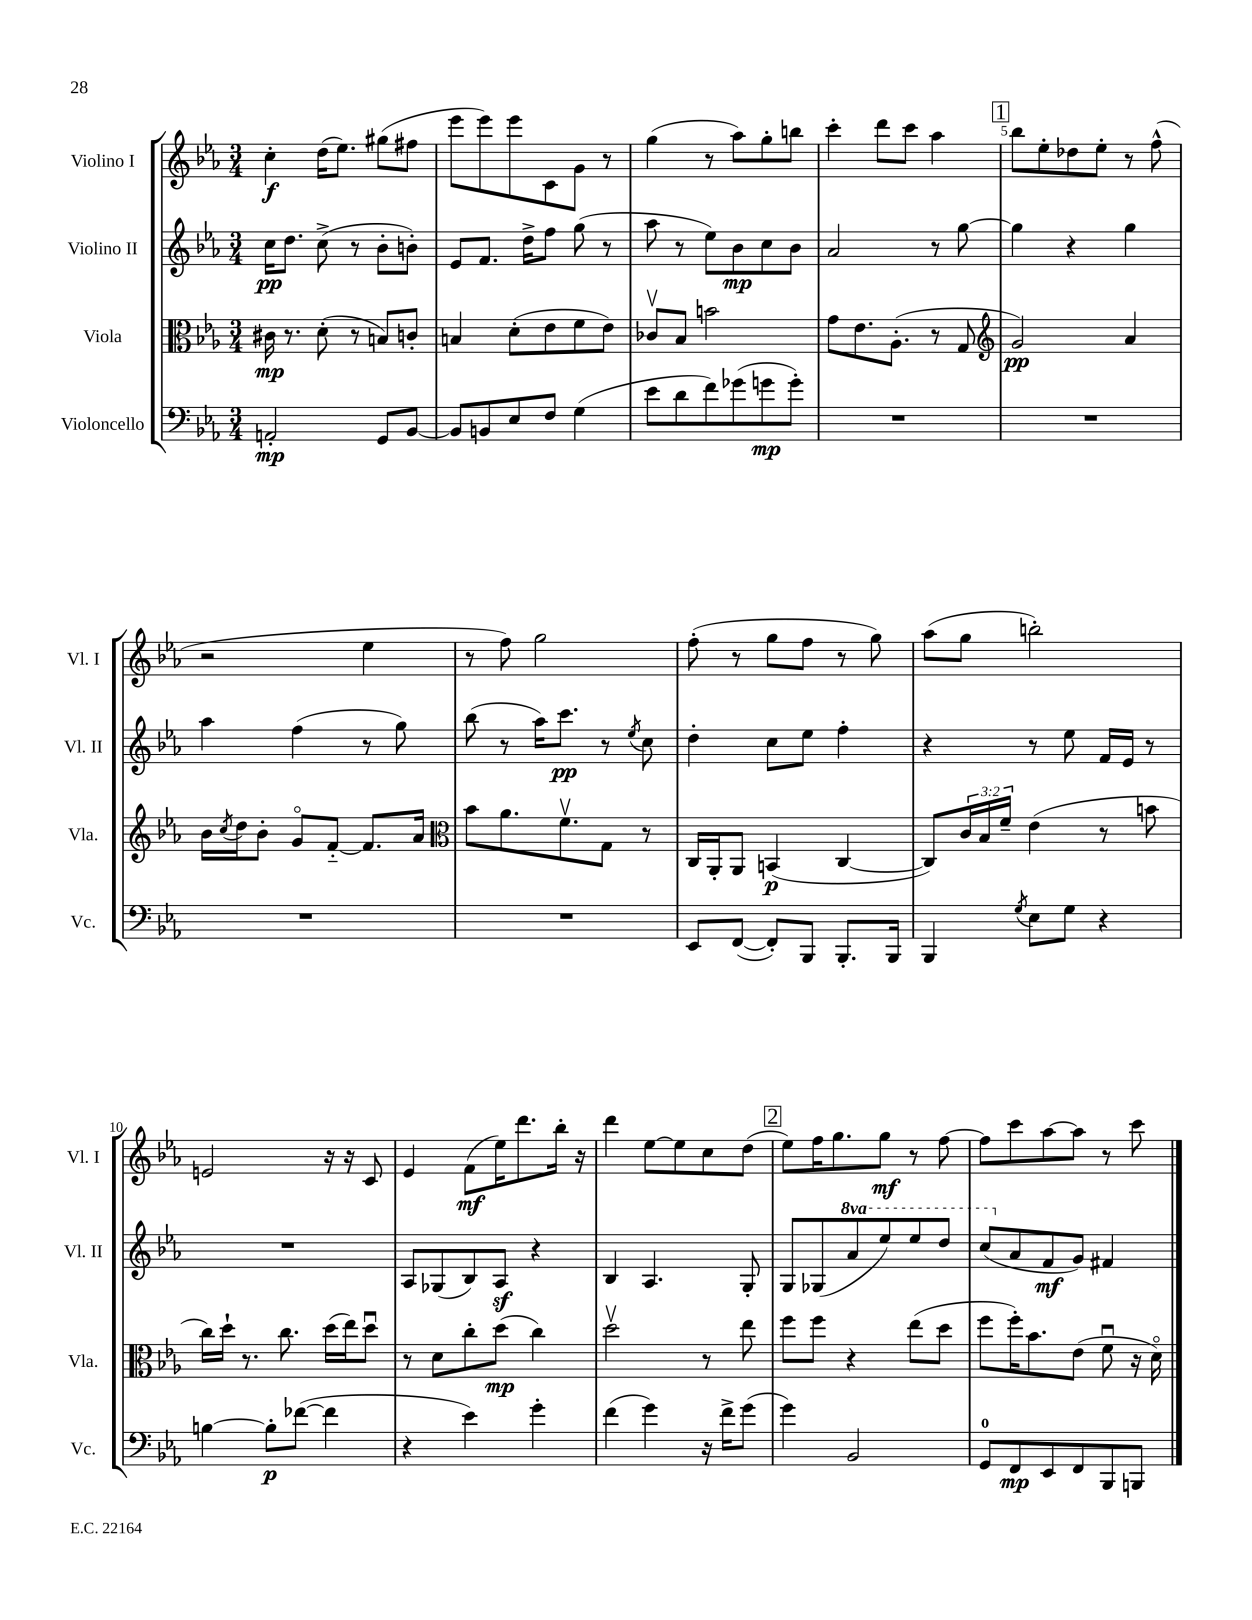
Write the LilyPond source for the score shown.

<<
\new StaffGroup <<
\new Staff = "s0" \with { instrumentName = "Violino I" shortInstrumentName = "Vl. I" } {
    \clef treble \key ees \major \numericTimeSignature \time 3/4
    c''4-.\f d''16( ees''8.) gis''8( fis''8 |
    ees'''8 ees'''8) ees'''8 c'8 g'8 r8 |
    g''4( r8 aes''8) g''8-. b''8 |
    c'''4-. d'''8 c'''8 aes''4 |
    \mark \markup { \box "1" } bes''8 ees''8-. des''8 ees''8-. r8 f''8-^( |
    r2 ees''4 |
    r8 f''8) g''2 |
    f''8-.( r8 g''8 f''8 r8 g''8) |
    aes''8( g''8 b''2-.) |
    e'2 r16 r16 c'8 |
    ees'4 f'8\mf( ees''16) d'''8. bes''16-. r16 |
    d'''4 ees''8~ ees''8 c''8 d''8( |
    \mark \markup { \box "2" } ees''8) f''16 g''8. g''8\mf r8 f''8~ |
    f''8 c'''8 aes''8~ aes''8 r8 c'''8 \bar "|." |
}
\new Staff = "s1" \with { instrumentName = "Violino II" shortInstrumentName = "Vl. II" } {
    \clef treble \key ees \major \numericTimeSignature \time 3/4 \set Staff.ottavationMarkups = #ottavation-simple-ordinals
    c''16\pp d''8. c''8->( r8 bes'8-. b'8-.) |
    ees'8 f'8. d''16-> f''8 g''8( r8 |
    aes''8 r8 ees''8) bes'8\mp c''8 bes'8 |
    aes'2 r8 g''8~ |
    \mark \markup { \box "1" } g''4 r4 g''4 |
    aes''4 f''4( r8 g''8) |
    bes''8( r8 aes''16) c'''8.\pp r8 \acciaccatura { ees''8 } c''8 |
    d''4-. c''8 ees''8 f''4-. |
    r4 r8 ees''8 f'16 ees'16 r8 |
    R2. |
    aes8 ges8( bes8) aes8\sf r4 |
    bes4 aes4. g8-. |
    \mark \markup { \box "2" } g8 ges8( \ottava #1 aes''8 ees'''8) ees'''8 d'''8 |
    c'''8( \ottava #0 aes'8 f'8\mf g'8) fis'4 \bar "|." |
}
\new Staff = "s2" \with { instrumentName = "Viola" shortInstrumentName = "Vla." } {
    \clef alto \key ees \major \numericTimeSignature \time 3/4 \override Staff.TupletNumber.text = #tuplet-number::calc-fraction-text
    cis'16\mp r8. d'8-.( r8 b8) c'8-. |
    b4 d'8-.( ees'8 f'8 ees'8) |
    ces'8\upbow bes8 b'2 |
    g'8 ees'8. aes8.-.( r8 g8 |
    \mark \markup { \box "1" } \clef treble g'2\pp) aes'4 |
    bes'16 \acciaccatura { c''8 } d''16 bes'8-. g'8\flageolet f'8~-_ f'8. aes'16 |
    \clef alto bes'8 aes'8. f'8.\upbow g8 r8 |
    c16 aes,16-. aes,8 b,4\p( c4~ |
    c8) \tuplet 3/2 { c'16 bes16 f'16-- } ees'4( r8 b'8 |
    c''16) d''16-! r8. c''8. d''16( ees''16) d''8\downbow |
    r8 d'8 c''8-. d''8\mp( c''4) |
    d''2\upbow r8 ees''8 |
    \mark \markup { \box "2" } f''8 f''8 r4 ees''8( d''8 |
    f''8 f''16-.) bes'8. ees'8( f'8\downbow r16 d'16\flageolet) \bar "|." |
}
\new Staff = "s3" \with { instrumentName = "Violoncello" shortInstrumentName = "Vc." } {
    \clef bass \key ees \major \numericTimeSignature \time 3/4
    a,2-.\mp g,8 bes,8~ |
    bes,8 b,8 ees8 f8 g4( |
    ees'8 d'8 f'8) ges'8( g'8\mp g'8-.) |
    R2. |
    \mark \markup { \box "1" } R2. |
    R2. |
    R2. |
    ees,8 f,8~( f,8-.) bes,,8 bes,,8.-. bes,,16 |
    bes,,4 \acciaccatura { g8 } ees8 g8 r4 |
    b4~ b8-.\p fes'8~( fes'4 |
    r4 ees'4) g'4-. |
    f'4( g'4) r16 f'16-> g'8( |
    \mark \markup { \box "2" } g'4) bes,2 |
    g,8-0 f,8\mp ees,8 f,8 bes,,8 b,,8 \bar "|." |
}
>>
>>
\layout { \context { \Score \override BarNumber.break-visibility = ##(#f #t #t) barNumberVisibility = #(every-nth-bar-number-visible 5) } }
